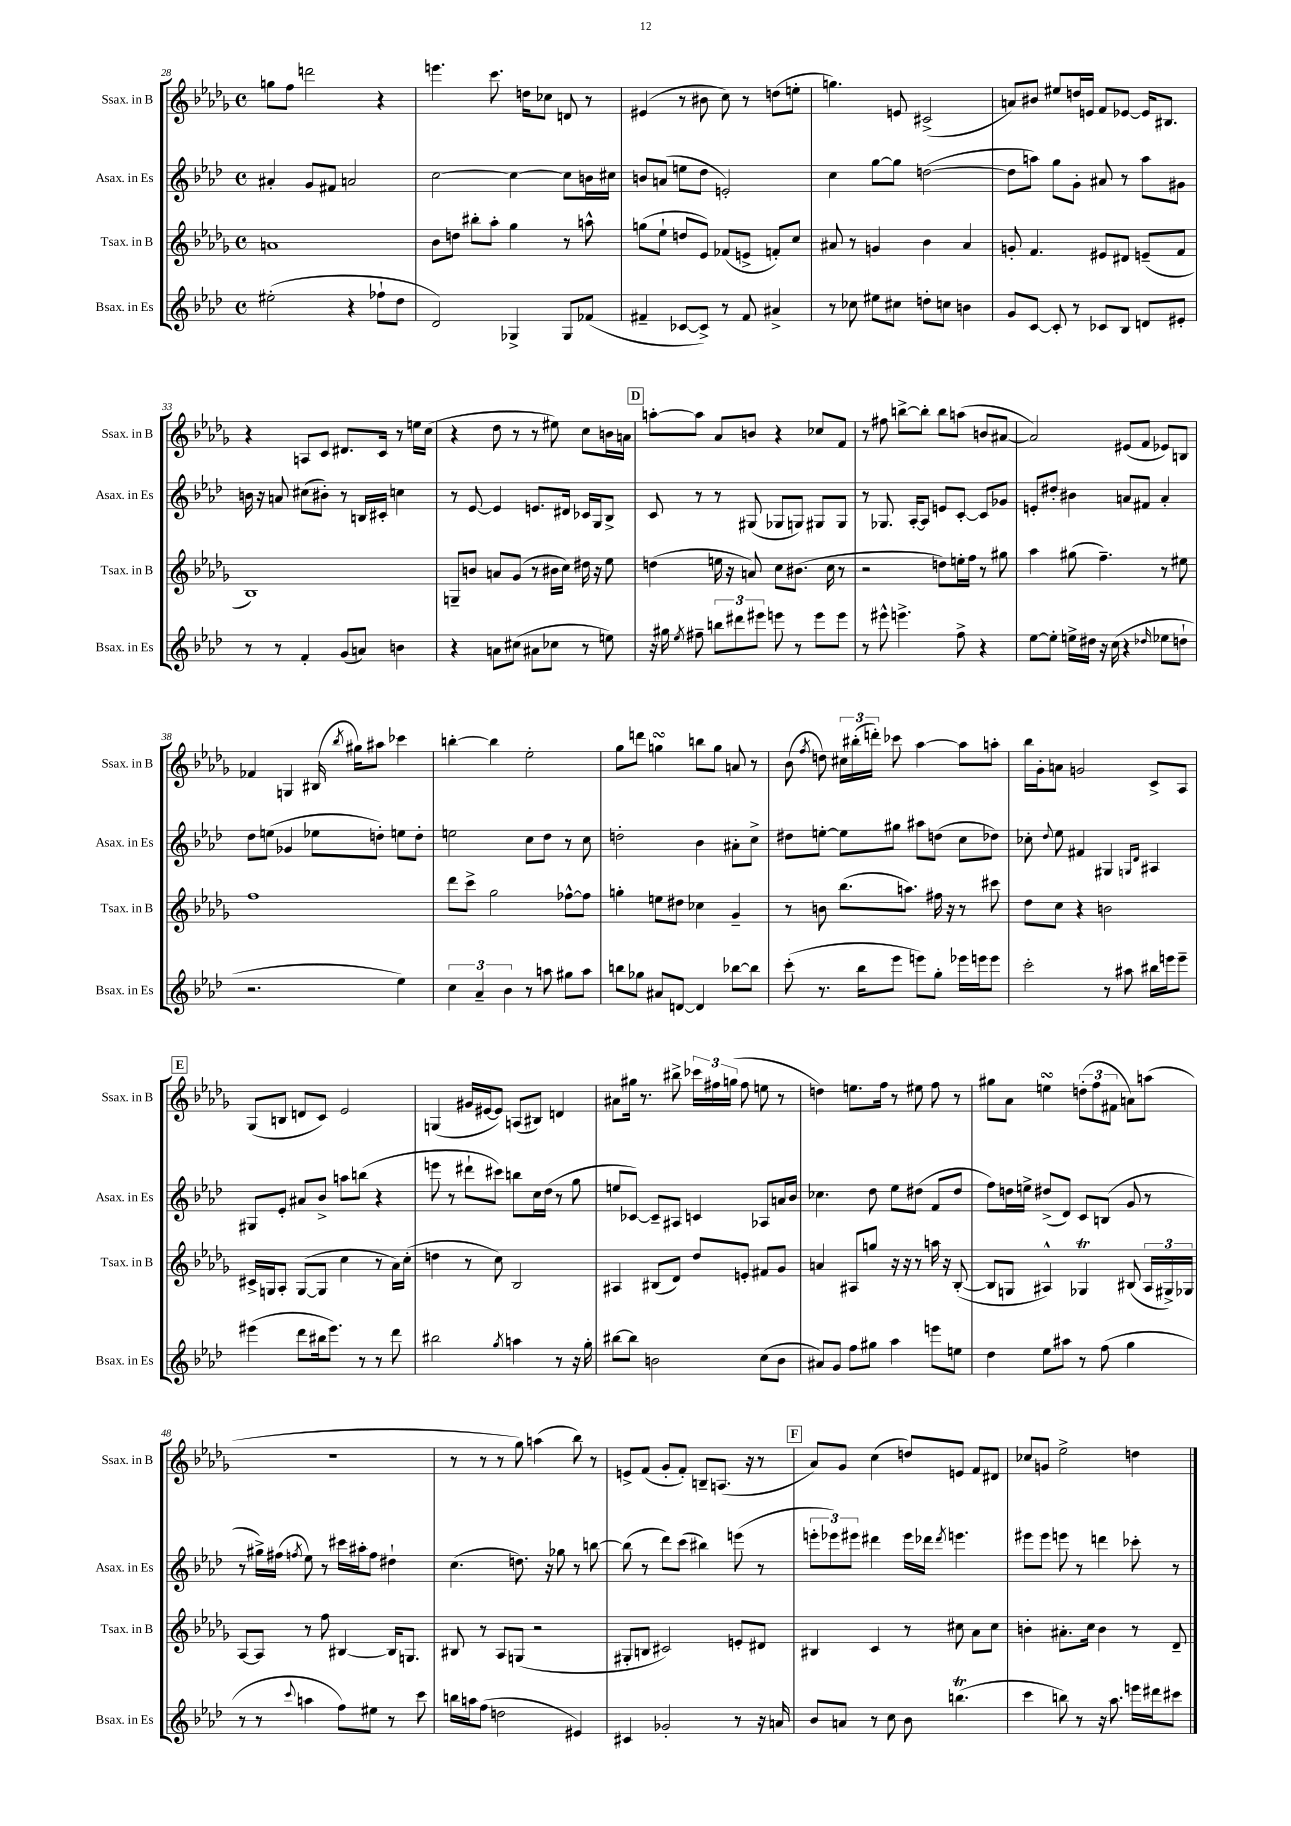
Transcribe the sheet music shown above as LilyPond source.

<<
\new StaffGroup <<
\new Staff = "s0" \with { instrumentName = "Ssax. in B" shortInstrumentName = "Ssax. in B" } {
    \clef treble \key des \major \defaultTimeSignature \time 4/4
    \autoBeamOff g''8[ f''8] d'''2 r4 |
    e'''4. c'''8. d''16[ ces''8] d'8 r8 |
    eis'4( r8 bis'8 c''8) r8 d''8[( e''8]-. |
    g''4.) e'8 cis'2->( |
    a'8[) bis'8] eis''8[ d''16 e'16] f'8[ ees'8]~ ees'16[ bis8.] |
    r4 a8[ c'8] dis'8.[ c'16] r8 e''16[ c''16]( |
    r4 des''8 r8 r8 eis''8) c''8[ b'16 a'16] |
    \mark \markup { \box "D" } a''8[~-. a''8] aes'8[ b'8] r4 ces''8[ f'8] |
    r8 fis''8 b''8[~-> b''8]-. b''8[ a''8]( b'8[ ais'8]~ |
    ais'2) eis'8[( f'8] ees'8[) b8] |
    fes'4 g4 bis16( \acciaccatura { bes''8 } gis''16[) ais''8] ces'''4 |
    b''4~-. b''4 ees''2-. |
    ges''8[ d'''8] g''4\turn b''8[ g''8] a'8 r8 |
    bes'8( \acciaccatura { f''8 } d''8) \tuplet 3/2 { cis''16[ bis''16-.( d'''16]-.) } ces'''8 aes''4~ aes''8[ a''8]-. |
    bes''16[ ges'16-. a'8] g'2 c'8[-> aes8] |
    \mark \markup { \box "E" } ges8[( b8] d'8[ c'8]) ees'2 |
    g4( gis'16[ eis'16~ eis'8]) a8[( bis8]) d'4 |
    ais'8[ gis''16] r8. bis''8-> \tuplet 3/2 { ces'''16[ fis''16 g''16]( } fis''8 e''8 r8 |
    d''4) e''8.[ f''16] r8 eis''8 f''8 r8 |
    gis''8[ aes'8] e''4\turn \tuplet 3/2 { d''8[-.( f''8 fis'8] } a'8[) a''8]( |
    R1 |
    r8 r8 r8 ges''8) a''4( bes''8) r8 |
    e'8[-> f'8]( ges'8[-. f'8]-.) b8[-- a8.]( r16 r8 |
    \mark \markup { \box "F" } aes'8[) ges'8] c''4( d''8[) e'8] f'8[ dis'8] |
    ces''8[ g'8] ees''2-> d''4 \bar "|." |
}
\new Staff = "s1" \with { instrumentName = "Asax. in Es" shortInstrumentName = "Asax. in Es" } {
    \clef treble \key aes \major \defaultTimeSignature \time 4/4
    \autoBeamOff ais'4-. g'8[ fis'8] a'2 |
    c''2~ c''4~ c''8[ b'16 cis''16] |
    b'8[ a'8]( e''8[ des''8] e'2-.) |
    c''4 g''8[~ g''8] d''2~( |
    d''8[ a''8]) g''8[ g'8]-. ais'8 r8 a''8[ gis'8] |
    b'16 r16 a'8 cis''8[( bis'8]-.) r8 b16[ cis'16]-. c''4 |
    r8 ees'8~ ees'4 e'8.[ dis'16] ces'16[ g16 bes8]-> |
    \mark \markup { \box "D" } c'8 r8 r8 gis8( ges8[ g8]) gis8[ gis8] |
    r8 ges8. aes16[~-. aes8] e'8[ c'8]~-. c'8[ ges'8] |
    e'8[-. dis''8]-. bis'4 a'8[ fis'8] a'4-. |
    des''8[ e''8]( ges'4 ees''8[ d''8]-.) e''8[ d''8]-. |
    e''2 c''8[ des''8] r8 c''8 |
    d''2-. bes'4 ais'8[-. c''8]-> |
    dis''8[ e''8]~-. e''8[ gis''8] ais''8[ d''8]( c''8[ des''8]) |
    ces''8-. \appoggiatura { des''8 } ees''8 fis'4 gis4 \grace { g16[ des'16] } ais4 |
    \mark \markup { \box "E" } gis8[ ees'8]-. ais'8[ bes'8]-> a''8[ b''8]( r4 |
    e'''8 r8 dis'''8[-! cis'''8]) b''8[ c''16 des''16]( r8 g''8 |
    e''8[ ces'8]~) ces'8[-- ais8] c'4 aes8[ a'16 bes'16] |
    ces''4. des''8 ees''8[ dis''8]( f'8[ dis''8] |
    f''8[) d''16 e''16]-> dis''8[->( des'8]) c'8[ b8]( g'8 r8 |
    r8 gis''16[->) fis''16]( \acciaccatura { f''8 } ees''8) r8 cis'''16[ ais''16-. f''8] dis''4-! |
    c''4.( d''8.) r16 ges''8 r8 b''8~ |
    b''8( r8 des'''8[) c'''8]( bis''4) e'''8( r8 |
    \mark \markup { \box "F" } \tuplet 3/2 { e'''8[-. ees'''8) eis'''8] } dis'''4 eis'''16[ des'''16] \acciaccatura { des'''8 } e'''4. |
    eis'''8[ eis'''8] e'''8 r8 d'''4 ces'''8-. r8 \bar "|." |
}
\new Staff = "s2" \with { instrumentName = "Tsax. in B" shortInstrumentName = "Tsax. in B" } {
    \clef treble \key des \major \defaultTimeSignature \time 4/4
    \autoBeamOff a'1 |
    bes'8[ d''8] bis''8[-. aes''8]-. ges''4 r8 a''8-^ |
    g''8[( ees''8]-! d''8[ ees'8]) fes'8[( e'8]-> f'8[-.) c''8] |
    ais'8 r8 g'4 bes'4 ais'4 |
    g'8-. f'4. eis'8[ dis'8] e'8[--( f'8] |
    bes1) |
    g8[-- b'8] a'8[ ges'8]( r8 bis'16[ c''16]) dis''16 r16 ees''8 |
    \mark \markup { \box "D" } d''4( e''16 r16 a'8) c''8[ bis'8.]( c''16 r8 |
    r2 d''8[) e''16-. f''16] r8 gis''8 |
    aes''4 gis''8( f''4.--) r8 eis''8 |
    f''1 |
    des'''8[ c'''8]-> ges''2 fes''8[~-^ fes''8] |
    g''4-. e''8[ dis''8] ces''4 ges'4-- |
    r8 b'8 bes''8.[( a''8.]) fis''16 r16 r8 cis'''8 |
    des''8[ c''8] r4 b'2 |
    \mark \markup { \box "E" } cis'16[-> g16 aes8]-. g8[~( g8] c''4 r8 aes'16[) c''16]-.( |
    d''4 r8 c''8) bes2 |
    ais4 bis8[( des'8]) des''8[ e'8]-. fis'8[ ges'8] |
    a'4 ais8[ g''8] r16 r16 r8 a''16 r16 bes8~-.( |
    bes8[ g8] ais4-^) ges4\trill bis8( \tuplet 3/2 { ais16[ gis16->) ges16] } |
    aes8[~ aes8] r8 f''8 bis4~ bis16[ g8.] |
    bis8 r8 aes8[ g8]( r2 |
    gis8[-. b8] cis'2) e'8[-. dis'8] |
    \mark \markup { \box "F" } bis4 c'4 r8 cis''8 aes'8[ cis''8] |
    b'4-. ais'8.[-. c''16] b'4 r8 des'8-- \bar "|." |
}
\new Staff = "s3" \with { instrumentName = "Bsax. in Es" shortInstrumentName = "Bsax. in Es" } {
    \clef treble \key aes \major \defaultTimeSignature \time 4/4
    \autoBeamOff eis''2-.( r4 fes''8[-! des''8] |
    des'2) ges4-> ges8[ fes'8]( |
    fis'4-- ces'8[~ ces'8]->) r8 fis'8 ais'4-> |
    r8 ces''8 eis''8[ cis''8] d''8[-. c''8] b'4 |
    g'8[ c'8]~ c'8-. r8 ces'8[ bes8] d'8[ eis'8]-. |
    r8 r8 f'4-. g'8[( a'8]) b'4 |
    r4 a'8[ cis''8]( ais'8[ ces''8] r8 e''8) |
    \mark \markup { \box "D" } r16 gis''16 \acciaccatura { ees''8 } fis''8-- \tuplet 3/2 { b''8[ dis'''8 eis'''8] } e'''8 r8 e'''8[ e'''8] |
    r8 eis'''8-^ e'''4.-> f''8-> r4 |
    ees''8[~ ees''8]-. e''16[-> dis''16] r16 c''16( r4 \grace { des''16 } ees''8[ d''8]-! |
    r2. ees''4) |
    \tuplet 3/2 { c''4 aes'4-- bes'4 } r8 a''8 gis''8[ a''8] |
    b''8[ ges''8] ais'8[ d'8]~ d'4 bes''8[~ bes''8] |
    c'''8-.( r8. bes''16[ ees'''8] e'''8[) g''8]-. ees'''16[ e'''16 e'''8] |
    c'''2-. r8 ais''8 bis''16[ e'''16 e'''8]-- |
    \mark \markup { \box "E" } eis'''4( des'''8[ bis''16 eis'''8.]) r8 r8 des'''8 |
    bis''2 \acciaccatura { g''8 } a''4 r8 r16 g''16-. |
    bis''8[~ bis''8] b'2 c''8[( b'8] |
    ais'8[) g'8] f''8[ gis''8] aes''4 e'''8[ e''8] |
    des''4 ees''8[ ais''8] r8 f''8( g''4 |
    r8 r8 \appoggiatura { c'''8 } a''4 f''8[) eis''8] r8 c'''8 |
    b''16[ a''16 f''8]( d''2 eis'4) |
    cis'4 ges'2-. r8 r16 a'16 |
    \mark \markup { \box "F" } bes'8[ a'8] r8 c''8 bes'8 b''4.\trill( |
    c'''4 b''8) r8 r16 aes''8. e'''16[ dis'''16 cis'''8] \bar "|." |
}
>>
>>
\layout { \context { \Score currentBarNumber = #28 } }
